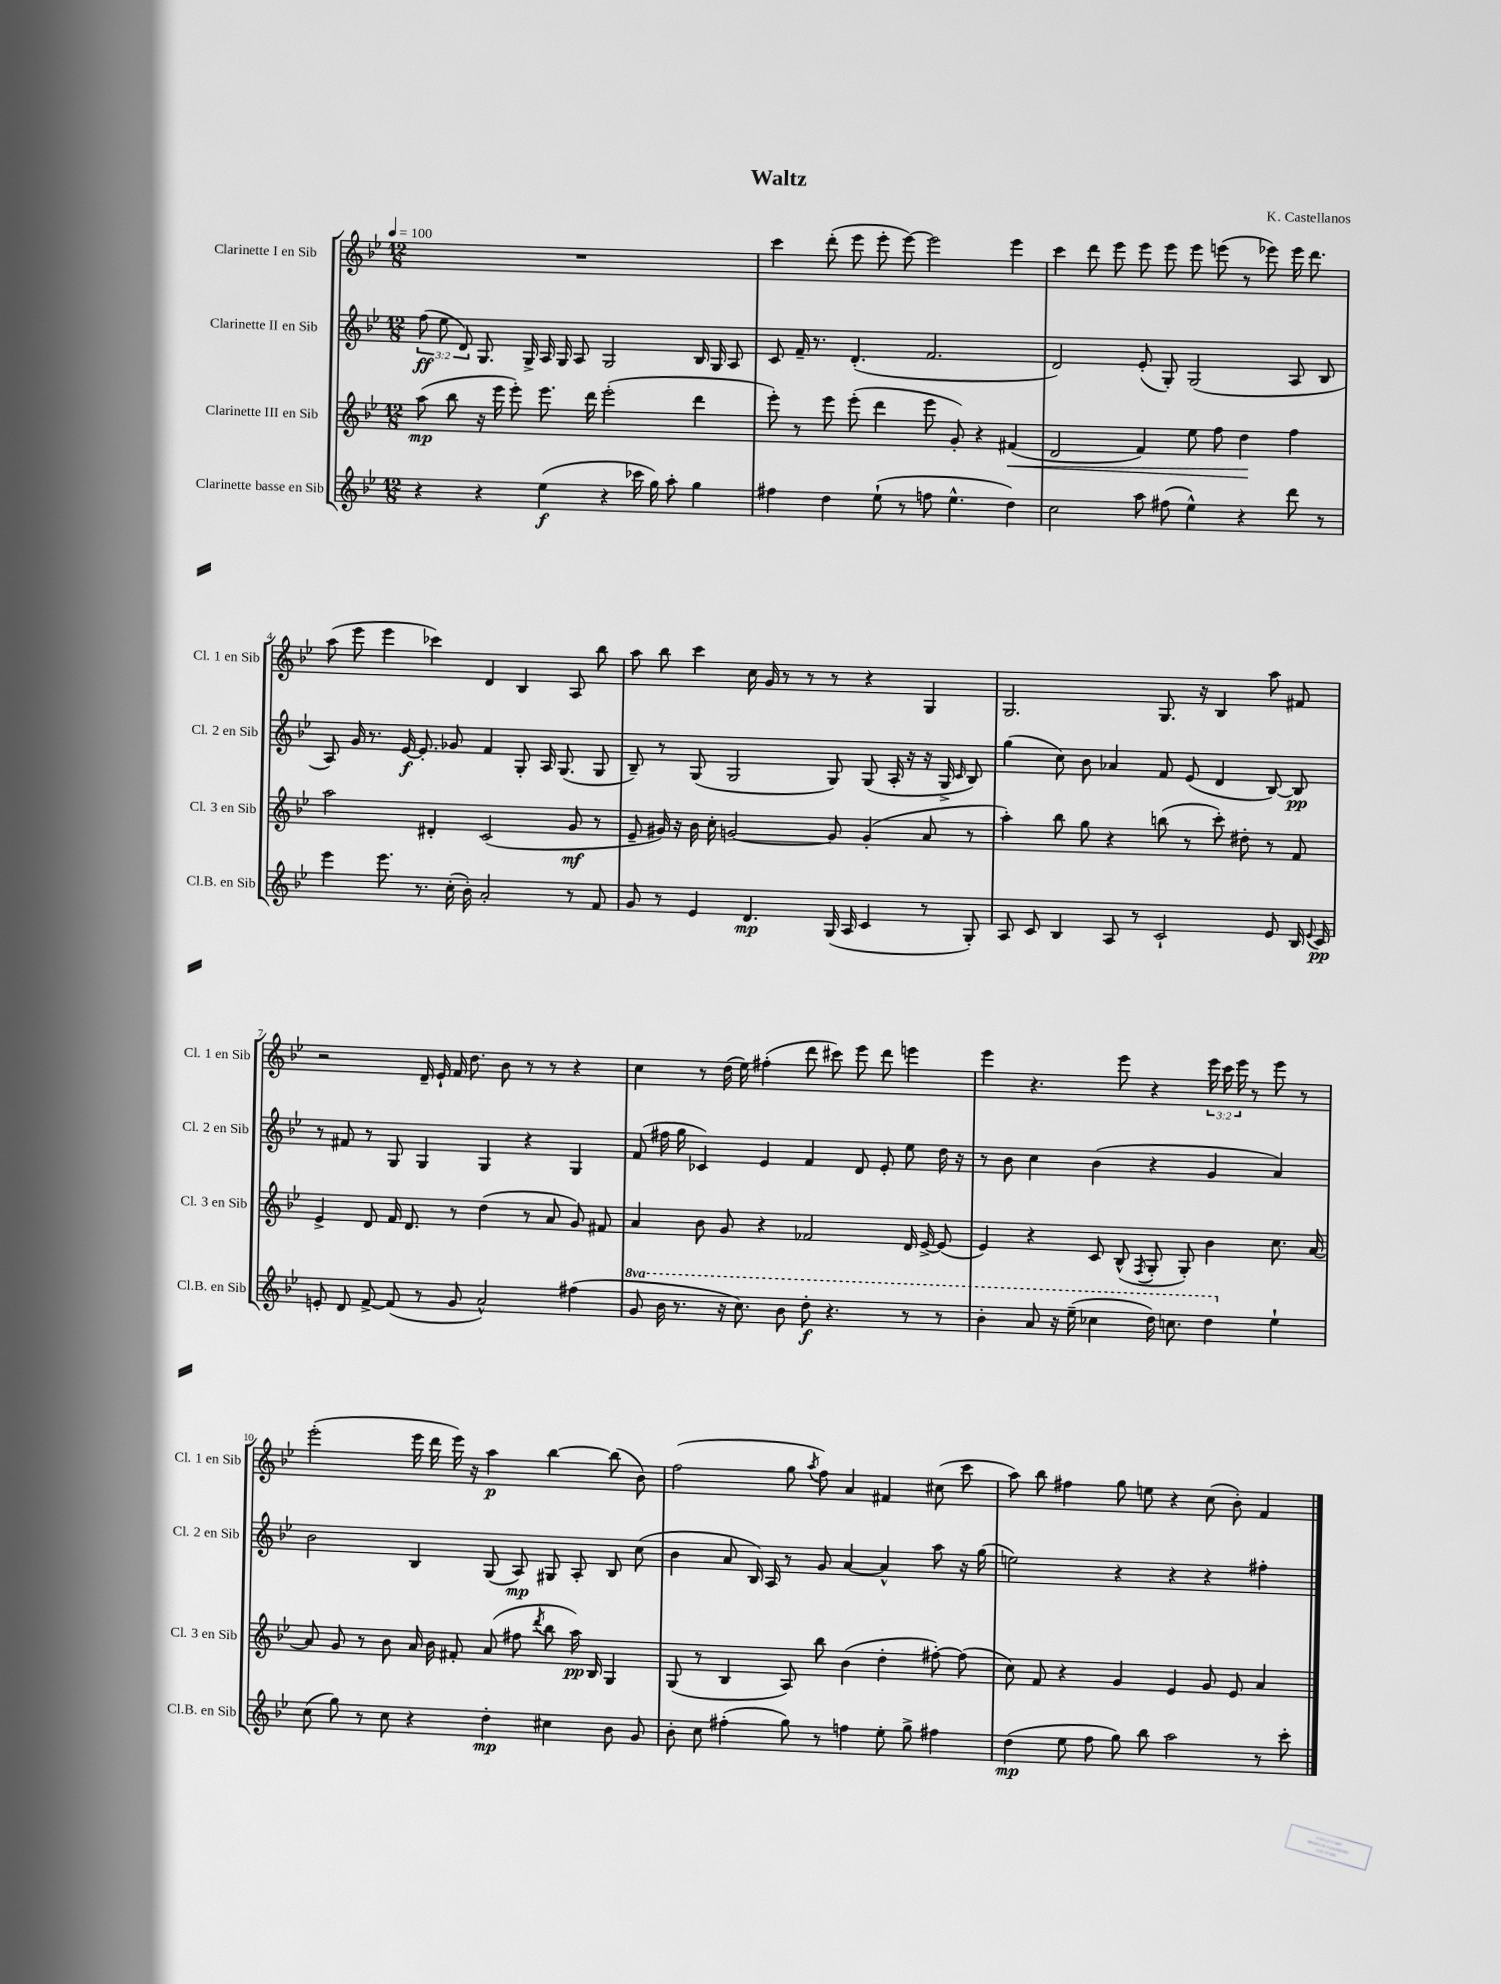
\header { title = "Waltz" composer = "K. Castellanos" }
<<
\new StaffGroup <<
\new Staff = "s0" \with { instrumentName = "Clarinette I en Sib" shortInstrumentName = "Cl. 1 en Sib" } {
    \clef treble \key bes \major \numericTimeSignature \time 12/8 \override Staff.TupletNumber.text = #tuplet-number::calc-fraction-text \tempo 4 = 100
    \autoBeamOff R1. |
    c'''4 d'''8-.( ees'''8 ees'''8-. ees'''8~) ees'''2 ees'''4 |
    c'''4 d'''8 ees'''8 ees'''8 ees'''8 ees'''8 e'''8( r8 ees'''8) ees'''16 d'''8. |
    a''8( ees'''8 ees'''4 ces'''4) d'4 bes4 a8 bes''8 |
    a''8 bes''8 c'''4 c''16 g'16 r8 r8 r8 r4 g4 |
    g2. g8. r16 bes4 a''8 fis'8 |
    r2 d'16-- ees'16-! f'16 d''8. bes'8 r8 r8 r4 |
    c''4 r8 d''16( ees''16) fis''4-.( d'''8 cis'''8) ees'''8 d'''8 e'''4 |
    ees'''4 r4. ees'''8 r4 \tuplet 3/2 { ees'''16 c'''16 ees'''16 } r8 ees'''8 r8 |
    ees'''2-.( ees'''16 d'''16 ees'''16) r16 a''4\p bes''4~ bes''8( bes'8) |
    f''2( g''8 \acciaccatura { a''8 } f''8) a'4 fis'4 cis''8( c'''8 |
    a''8) bes''8 fis''4 g''8 e''8 r4 c''8( bes'8-.) f'4 \bar "|." |
}
\new Staff = "s1" \with { instrumentName = "Clarinette II en Sib" shortInstrumentName = "Cl. 2 en Sib" } {
    \clef treble \key bes \major \numericTimeSignature \time 12/8 \override Staff.TupletNumber.text = #tuplet-number::calc-fraction-text
    \autoBeamOff \tuplet 3/2 { f''8\ff( ees''8 d'8) } g8. g16-> a16 g16 a8 g2 bes16 g16 a8 |
    c'8 f'16-- r8. d'4.-.( f'2. |
    d'2) ees'8-.( g8-.) g2( a8 bes8 |
    a8) g'16 r8. ees'16~\f ees'8.-. ges'8 f'4 g8-. a16 g8.( g8 |
    bes8--) r8 g8( g2 g8) g8( a16-. r16 r16 g16-> \grace { c'16 } bes8) |
    g''4( c''8) bes'8 aes'4 f'8 ees'8( d'4 bes8~) bes8\pp |
    r8 fis'8 r8 g8 g4 g4 r4 g4 |
    f'8( fis''16 g''16 ces'4) ees'4 f'4 d'8 ees'8-. ees''8 d''16 r16 |
    r8 bes'8 c''4 bes'4( r4 g'4 a'4) |
    bes'2 bes4 g8( a8\mp) gis8 a8-. bes8 c''8( |
    bes'4 a'8 bes16) a16 r8 g'8 a'4~ a'4-^ a''8 r16 g''16( |
    e''2) r4 r4 r4 fis''4-. \bar "|." |
}
\new Staff = "s2" \with { instrumentName = "Clarinette III en Sib" shortInstrumentName = "Cl. 3 en Sib" } {
    \clef treble \key bes \major \numericTimeSignature \time 12/8
    \autoBeamOff a''8\mp( bes''8 r16 ees'''16 ees'''8-.) ees'''8. d'''16 ees'''2-.( d'''4 |
    ees'''8-.) r8 ees'''8 ees'''8-.( d'''4 ees'''8 g'8-.) r4 fis'4\<( |
    d'2 f'4) ees''8 f''8 d''4\! f''4 |
    a''2 dis'4-. c'2( g'8\mf r8 |
    ees'8-- gis'16) r16 bes'16 c''16-. g'2~ g'8 g'4-.( a'8 r8 |
    a''4-.) bes''8 g''8 r4 b''8( r8 c'''8-.) dis''8-. r8 f'8 |
    ees'4-> d'8 f'16 d'8. r8 d''4( r8 a'8 g'8) fis'8 |
    a'4 bes'8 g'8 r4 fes'2 d'16 ees'16~-> ees'8( |
    ees'4) r4 c'8 bes8-^( \acciaccatura { f8 } g8-. g8-.) bes'4 c''8. a'16~ |
    a'8 g'8 r8 bes'8 a'16 bes'16 fis'8-. a'8( fis''8 \acciaccatura { d'''8 } bes''8 a''16\pp) bes16 g4 |
    g8( r8 bes4 a8) bes''8 bes'4( d''4-. fis''8~-.) fis''8( |
    c''8) f'8 r4 g'4 ees'4 g'8 ees'8 a'4 \bar "|." |
}
\new Staff = "s3" \with { instrumentName = "Clarinette basse en Sib" shortInstrumentName = "Cl.B. en Sib" } {
    \clef treble \key bes \major \numericTimeSignature \time 12/8 \set Staff.ottavationMarkups = #ottavation-simple-ordinals
    \autoBeamOff r4 r4 ees''4\f( r4 ces'''16 g''16) a''8-. g''4 |
    fis''4 d''4 ees''8-!( r8 f''8 ees''4.-^ d''4) |
    c''2 a''8 fis''8( ees''4-^) r4 d'''8 r8 |
    ees'''4 ees'''8. r8. c''16-.( bes'16-.) a'2-. r8 f'8 |
    g'8 r8 ees'4 d'4.\mp g16( a16 c'4 r8 g8-.) |
    a8 c'8 bes4 a8 r8 c'2-! ees'8 bes16 \appoggiatura { ees'8 } c'16\pp |
    e'8-. d'8 f'8~-> f'8( r8 g'8 a'2-^) fis''4( |
    \ottava #1 g''8 bes''16 r8. r16 c'''8.) bes''8 d'''8-.\f r4. r8 r8 |
    bes''4-. a''8 r16 ees'''16--( ces'''4 d'''16) c'''8. d'''4 \ottava #0 ees''4-! |
    c''8( g''8) r8 c''8 r4 d''4-.\mp cis''4 bes'8 g'8 |
    bes'8-. c''8 fis''4-.( g''8) r8 f''4 ees''8-. g''8-> fis''4 |
    d''4\mp( ees''8 f''8 g''8) bes''8 a''2 r8 c'''8-. \bar "|." |
}
>>
>>
